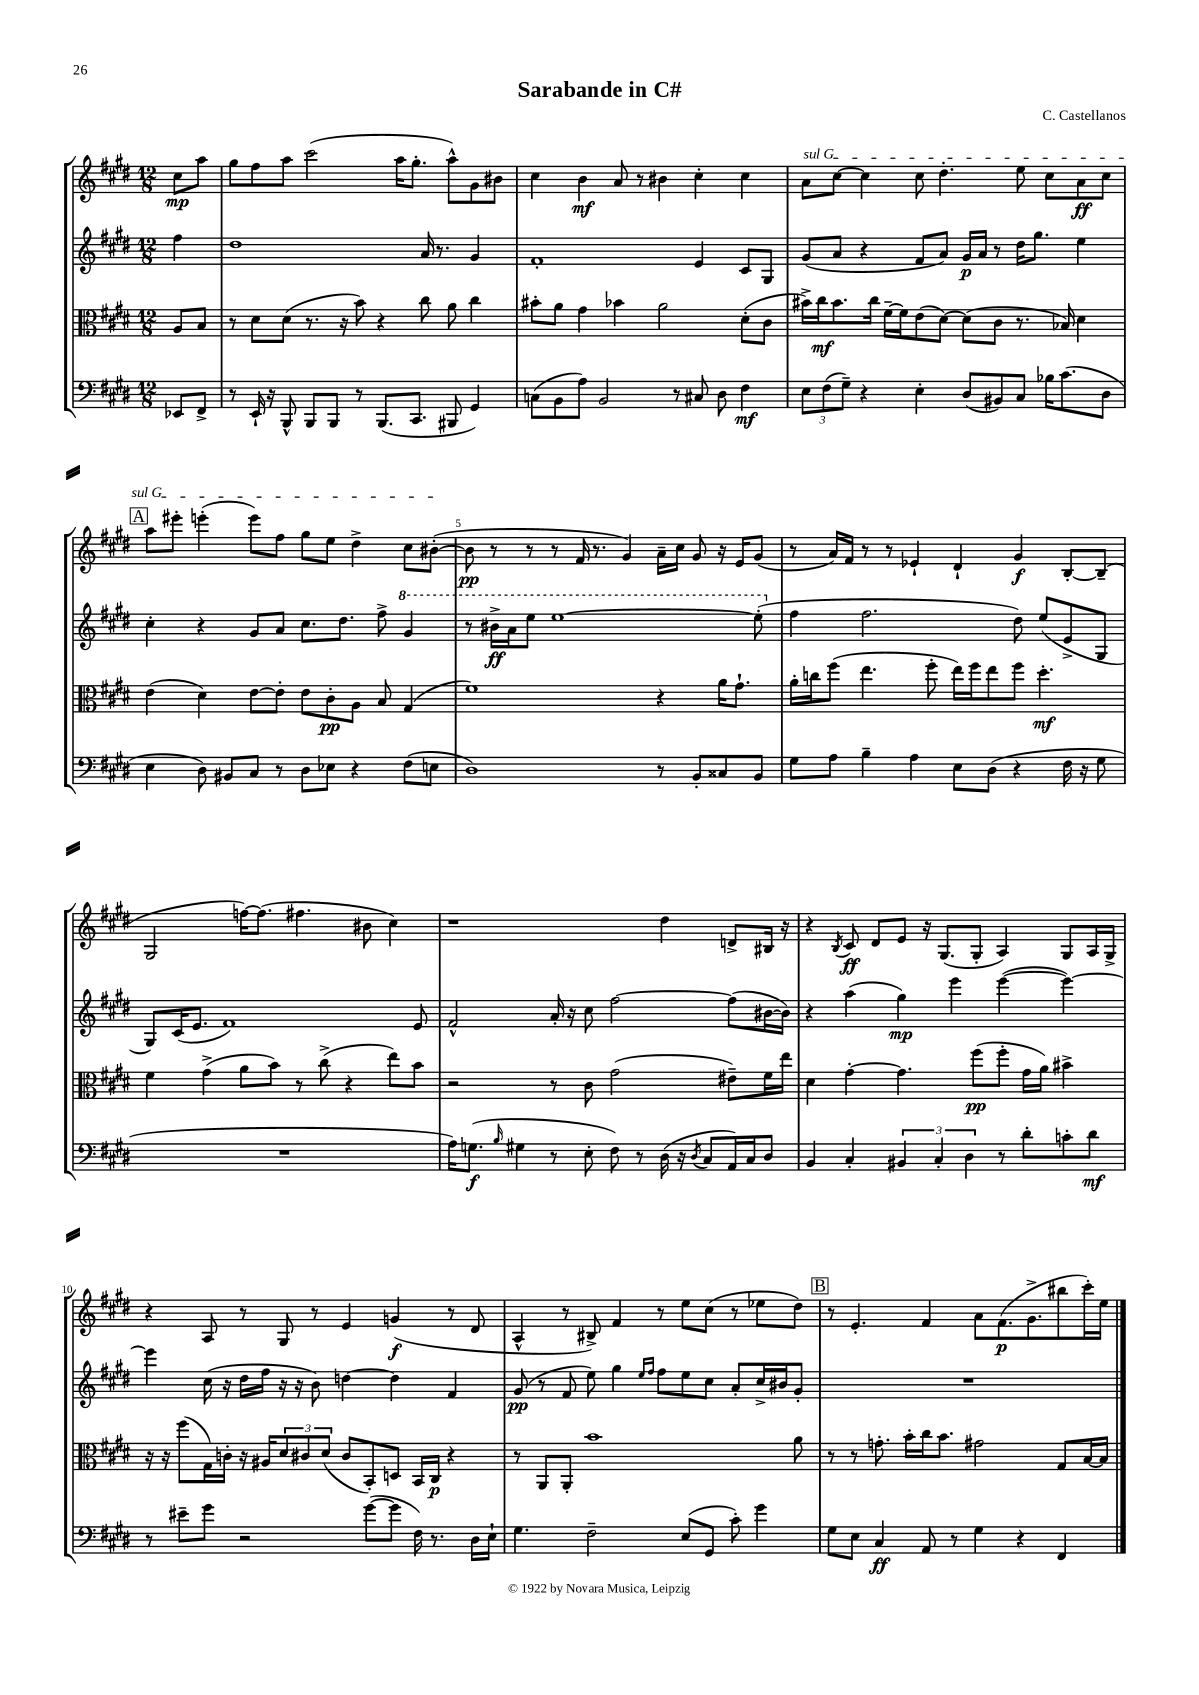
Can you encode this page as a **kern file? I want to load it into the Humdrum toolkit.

**kern	**dynam	**kern	**dynam	**kern	**dynam	**kern	**dynam
*part4	*part4	*part3	*part3	*part2	*part2	*part1	*part1
*staff4	*staff4	*staff3	*staff3	*staff2	*staff2	*staff1	*staff1
*clefF4	*	*clefC3	*	*clefG2	*	*clefG2	*
*k[f#c#g#d#]	*	*k[f#c#g#d#]	*	*k[f#c#g#d#]	*	*k[f#c#g#d#]	*
*M12/8	*	*M12/8	*	*M12/8	*	*M12/8	*
=	=	=	=	=	=	=	=
8EE-X/L	.	8A/L	.	4ff#\	.	8cc#\L	mp
8FF#^/J	.	8B/J	.	.	.	8aa\J	.
=1	=1	=1	=1	=1	=1	=1	=1
8r	.	8r	.	1dd#	.	8gg#\L	.
16EE`/	.	8d#\L	.	.	.	8ff#\	.
16r	.	.	.	.	.	.	.
8BBB^^/	.	(8d#\J	.	.	.	8aa\J	.
8BBB/L	.	8.r	.	.	.	(2ccc#\	.
8BBB/J	.	.	.	.	.	.	.
.	.	16r	.	.	.	.	.
8r	.	8b\)	.	.	.	.	.
(8.BBB/L	.	4r	.	.	.	.	.
.	.	.	.	.	.	16aa\KL	.
8.CC#/J	.	.	.	.	.	8.gg#'\J	.
.	.	8cc#\	.	16a/	.	.	.
.	.	.	.	8.r	.	.	.
8BBB#X/	.	8a\	.	.	.	8aa^^\L)	.
4GG#/)	.	4cc#\	.	4g#/	.	8g#\	.
.	.	.	.	.	.	8b#X\J	.
=2	=2	=2	=2	=2	=2	=2	=2
(8Cn\L	.	8b#X'\L	.	1f#'	.	4cc#\	.
8BB\	.	8a\J	.	.	.	.	.
8A\J)	.	4g#\	.	.	.	4b\	mf
2BB/	.	.	.	.	.	.	.
.	.	4b-X\	.	.	.	8a/	.
.	.	.	.	.	.	8r	.
.	.	2a\	.	.	.	4b#X\	.
8r	.	.	.	.	.	.	.
8C#X/	.	.	.	4e/	.	4cc#'\	.
8D#\	.	.	.	.	.	.	.
4F#\	mf	(8d#'\L	.	8c#/L	.	4cc#\	.
.	.	8c#\J	.	8G#/J	.	.	.
=3	=3	=3	=3	=3	=3	=3	=3
!	!	!	!	!	!	!LO:TX:a:i:t=sul G	!
12E\L	.	16b#X^\LL)	.	(8g#/L	.	8a\L	.
.	.	16cc#\J	mf	.	.	.	.
(12F#\	.	.	.	.	.	.	.
.	.	8.b#\	.	8a/J	.	[8cc#\J	.
12G#~\J)	.	.	.	.	.	.	.
4r	.	.	.	4r	.	4cc#\]	.
.	.	16cc#\Jk	.	.	.	.	.
.	.	[16f#~\LL	.	.	.	.	.
.	.	16f#\J]	.	.	.	.	.
4E'\	.	(8e\	.	8f#/L	.	8cc#\	.
.	.	[8d#\J)	.	8a/J)	.	4.dd#'\	.
(8D#/L	.	(8d#\L]	.	16g#/LL	p	.	.
.	.	.	.	16a/JJ	.	.	.
8BB#X/)	.	8c#\J	.	8r	.	.	.
8C#/J	.	8.r	.	16dd#\KL	.	8ee\	.
.	.	.	.	8.gg#\J	.	.	.
16B-X\KL	.	.	.	.	.	8cc#\L	.
(8.c#\	.	16B-X/)	.	.	.	.	.
.	.	4d#\	.	4ee\	.	8a\	ff
8D#\J	.	.	.	.	.	8cc#\J	.
!!LO:LB:g=z
!!LO:REH:place=s1:t=A
=4	=4	=4	=4	=4	=4	=4	=4
4E\	.	(4e\	.	4cc#'\	.	8aa\L	.
.	.	.	.	.	.	8eee#X'\J	.
8D#\)	.	4d#\)	.	4r	.	(4eeen'\	.
8BB#X/L	.	.	.	.	.	.	.
8C#/J	.	[8e\L	.	8g#/L	.	8eee\L)	.
8r	.	8e'\J]	.	8a/J	.	8ff#\J	.
8D#\L	.	8e\L	.	8.cc#\L	.	8gg#\L	.
8E-X\J	.	8c#'\	pp	.	.	8ee\J	.
.	.	.	.	8.dd#\J	.	.	.
4r	.	8A\J	.	.	.	4dd#^\	.
.	.	8B/	.	8ff#^\	.	.	.
*	*	*	*	*8va	*	*	*
(8F#\L	.	(4G#/	.	4gg#/	.	8cc#\L	.
8En\J	.	.	.	.	.	([8b#X'\J	.
=5	=5	=5	=5	=5	=5	=5	=5
1D#)	.	1f#)	.	8r	.	8b#\]	pp
.	.	.	.	16bb#X^\LL	ff	8r	.
.	.	.	.	16aa\J	.	.	.
.	.	.	.	8eee\J	.	8r	.
.	.	.	.	[1eee	.	8r	.
.	.	.	.	.	.	16f#/	.
.	.	.	.	.	.	8.r	.
.	.	.	.	.	.	4g#/)	.
8r	.	4r	.	.	.	16a~\LL	.
.	.	.	.	.	.	16cc#\JJ	.
8BB'/L	.	.	.	.	.	8g#/	.
8C##X/	.	16a\KL	.	.	.	16r	.
.	.	8.g#`\J	.	.	.	16e/KL	.
8BB/J	.	.	.	(8eee'\]	.	(8g#/J	.
=6	=6	=6	=6	=6	=6	=6	=6
*	*	*	*	*X8va	*	*	*
8G#\L	.	16a'\LL	.	4ff#\	.	8r	.
.	.	16ccn\J	.	.	.	.	.
8A\J	.	(8ff#\J	.	.	.	16a/LL)	.
.	.	.	.	.	.	16f#/JJ	.
4B~\	.	4.ee\	.	2.ff#\	.	8r	.
.	.	.	.	.	.	8r	.
4A\	.	.	.	.	.	4e-X`/	.
.	.	8ff#'\	.	.	.	.	.
8E\L	.	16ee\LL)	.	.	.	4d#`/	.
.	.	16ff#\J	.	.	.	.	.
(8D#\J	.	8ee\	.	.	.	.	.
4r	.	8ff#\J	.	8dd#\)	.	4g#/	f
.	.	4.dd#'\	mf	(8ee/L	.	.	.
16F#\	.	.	.	8e^/	.	[8B'/L	.
16r	.	.	.	.	.	.	.
8G#\	.	.	.	8G#/J	.	(8B~/J]	.
!!LO:LB:g=z
=7	=7	=7	=7	=7	=7	=7	=7
1.r	.	4f#\	.	8G#/L)	.	2G#/	.
.	.	.	.	(16c#/K	.	.	.
.	.	.	.	8.e/J	.	.	.
.	.	(4g#^\	.	.	.	.	.
.	.	.	.	1f#)	.	.	.
.	.	8a\L	.	.	.	[16ffn\KL)	.
.	.	.	.	.	.	(8.ff\J]	.
.	.	8b\J)	.	.	.	.	.
.	.	8r	.	.	.	4.ff#X\	.
.	.	(8cc#^\	.	.	.	.	.
.	.	4r	.	.	.	.	.
.	.	.	.	.	.	8b#X\	.
.	.	8ee\L)	.	.	.	4cc#\)	.
.	.	8b\J	.	8e/	.	.	.
=8	=8	=8	=8	=8	=8	=8	=8
16A\KL)	.	2r	.	2f#^^/	.	1r	.
(8.Gn\J	f	.	.	.	.	.	.
16qqB/	.	.	.	.	.	.	.
4G#X\	.	.	.	.	.	.	.
8r	.	8r	.	16a'/	.	.	.
.	.	.	.	16r	.	.	.
8E'\	.	8c#\	.	8cc#\	.	.	.
8F#\)	.	(2g#\	.	[2ff#\	.	.	.
8r	.	.	.	.	.	.	.
(16D#\	.	.	.	.	.	4dd#\	.
16r	.	.	.	.	.	.	.
8qD#/	.	.	.	.	.	.	.
8C#/L	.	.	.	.	.	.	.
16AA/L)	.	8e#X~\L)	.	(8ff#\L]	.	8dn^/L	.
16C#/J	.	.	.	.	.	.	.
8D#/J	.	16f#\L	.	[16b#X\L	.	16B#X/Jk	.
.	.	16ee\JJ	.	16b#\JJ])	.	16r	.
=9	=9	=9	=9	=9	=9	=9	=9
4BB/	.	4d#\	.	4r	.	4r	.
.	.	.	.	.	.	8qB/	.
4C#'/	.	[4g#'\	.	(4aa\	.	8c#/	ff
.	.	.	.	.	.	8d#/L	.
6BB#X/	.	4.g#\]	.	4gg#\)	mp	8e/J	.
.	.	.	.	.	.	16r	.
6C#'/	.	.	.	.	.	.	.
.	.	.	.	.	.	(8.G#/L	.
.	.	.	.	4eee\	.	.	.
6D#\	.	.	.	.	.	.	.
.	.	(8ff#\L	pp	.	.	8G#'/J	.
8r	.	8ff#'\J	.	([4eee\	.	4A/)	.
8d#'\L	.	16g#\LL	.	.	.	.	.
.	.	16a\JJ)	.	.	.	.	.
8cn'\	.	4b#X^\	.	4eee\_)	.	8G#/L	.
8d#\J	mf	.	.	.	.	16A/L	.
.	.	.	.	.	.	16G#^/JJ	.
!!LO:LB:g=z
=10	=10	=10	=10	=10	=10	=10	=10
8r	.	16r	.	4eee\]	.	4r	.
.	.	16r	.	.	.	.	.
8e#X~\L	.	(8ff#\L	.	.	.	.	.
8g#\J	.	16G#\L)	.	(16cc#\	.	8A/	.
.	.	16cn'\JJ	.	16r	.	.	.
2r	.	16r	.	16dd#\LL	.	8r	.
.	.	16A#X/KL	.	16ff#\JJ	.	.	.
.	.	12d#/	.	16r	.	8G#/	.
.	.	.	.	16r	.	.	.
.	.	12c#X/	.	.	.	.	.
.	.	.	.	8b\)	.	8r	.
.	.	(12d#/J	.	.	.	.	.
.	.	8c#/L	.	[4ddn\	.	4e/	.
([8g#\L	.	8BB'/)	.	.	.	.	.
8g#\J]	.	8Dn/J	.	4dd\]	.	(4gn/	f
16F#\)	.	16BB/LL	.	.	.	.	.
8.r	.	16C#/JJ	p	.	.	.	.
.	.	4r	.	4f#/	.	8r	.
16D#\LL	.	.	.	.	.	8d#/	.
16E`\JJ	.	.	.	.	.	.	.
=11	=11	=11	=11	=11	=11	=11	=11
4.G#\	.	8r	.	(8g#/	pp	4A^^/	.
.	.	8AA/L	.	8r	.	.	.
.	.	8AA'/J	.	8f#/	.	8r	.
2F#~\	.	1b	.	8ee\)	.	8B#X^/)	.
.	.	.	.	4gg#\	.	4f#/	.
.	.	.	.	16qqee/LL	.	.	.
.	.	.	.	16qqff#/JJ	.	.	.
.	.	.	.	8ff#\L	.	8r	.
(8E/L	.	.	.	8ee\	.	8ee\L	.
8GG#/J	.	.	.	8cc#\J	.	(8cc#\J	.
8c#'\)	.	.	.	8a'/L	.	8r	.
4g#\	.	.	.	16cc#^/L	.	8ee-X\L	.
.	.	.	.	16b#X/J	.	.	.
.	.	8a\	.	8g#'/J	.	8dd#\J)	.
!!LO:REH:place=s1:t=B
=12	=12	=12	=12	=12	=12	=12	=12
8G#\L	.	8r	.	1.r	.	8r	.
8E\J	.	8r	.	.	.	4.e'/	.
4C#/	ff	8.gn'\	.	.	.	.	.
.	.	16b'\LL	.	.	.	.	.
8AA/	.	16cc#\J	.	.	.	4f#/	.
.	.	8.b\J	.	.	.	.	.
8r	.	.	.	.	.	.	.
4G#\	.	2g#X\	.	.	.	8a\L	.
.	.	.	.	.	.	(8.f#\	p
4r	.	.	.	.	.	.	.
.	.	.	.	.	.	8.g#^\	.
4FF#/	.	8G#/L	.	.	.	8bb#X\	.
.	.	[16B/L	.	.	.	16ccc#'\L)	.
.	.	16B/JJ]	.	.	.	16ee\JJ	.
==	==	==	==	==	==	==	==
*-	*-	*-	*-	*-	*-	*-	*-
